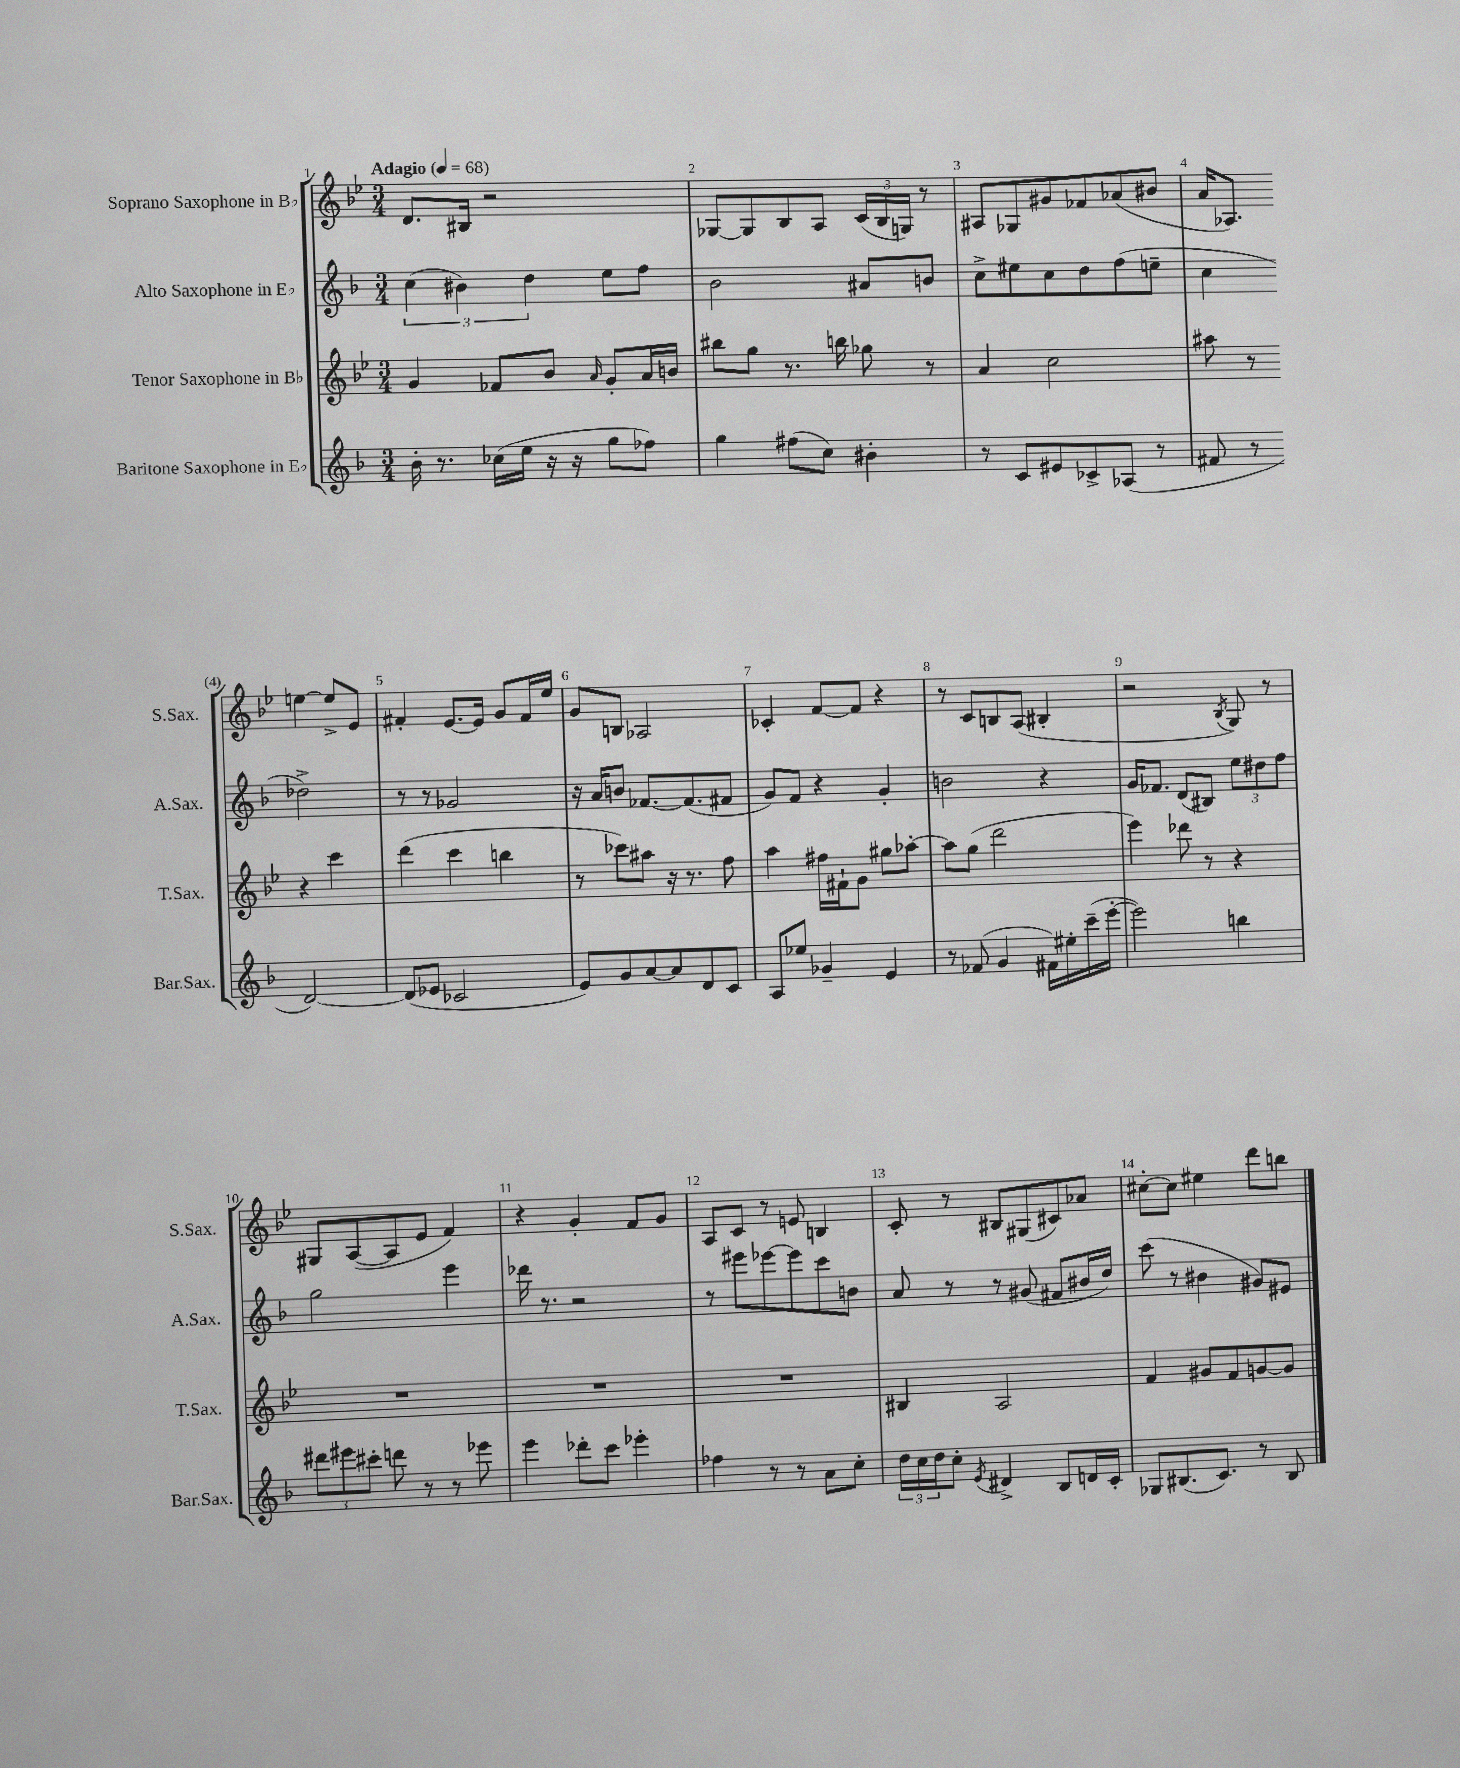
<<
\new StaffGroup <<
\new Staff = "s0" \with { instrumentName = "Soprano Saxophone in Bb" shortInstrumentName = "S.Sax." } {
    \clef treble \key bes \major \numericTimeSignature \time 3/4 \tempo "Adagio" 4 = 68
    d'8. bis16 r2 |
    ges8~ ges8 bes8 a8 \tuplet 3/2 { c'16( bes16 g16) } r8 |
    ais8 ges8 gis'8 fes'8 aes'8( bis'8 |
    a'16 aes8.) e''4~ e''8-> ees'8 |
    fis'4-. ees'8.~ ees'16 g'8 fis'16 ees''16 |
    g'8 b8 aes2 |
    ces'4-. f'8~ f'8 r4 |
    r8 c'8 b8 a8( bis4-. |
    r2 \acciaccatura { bes8 } g8) r8 |
    gis8 a8~( a8 ees'8 f'4) |
    r4 g'4-. f'8 g'8 |
    a8 c'8 r8 e'8 b4 |
    c'8-. r8 bis8 gis8( cis'8) aes'8 |
    cis''8~-. cis''8 eis''4 d'''8 b''8 \bar "|." |
}
\new Staff = "s1" \with { instrumentName = "Alto Saxophone in Eb" shortInstrumentName = "A.Sax." } {
    \clef treble \key f \major \numericTimeSignature \time 3/4
    \tuplet 3/2 { c''4( bis'4) d''4 } e''8 f''8 |
    bes'2 ais'8 b'8 |
    c''8-> eis''8 c''8 d''8 f''8( e''8-- |
    c''4 des''2->) |
    r8 r8 ges'2 |
    r16 a'16 b'8 fes'8.~ fes'8.( fis'8 |
    g'8) f'8 r4 g'4-. |
    b'2 r4 |
    g'16 fes'8. d'8( bis8) \tuplet 3/2 { e''8 dis''8 f''8 } |
    g''2 e'''4 |
    des'''16 r8. r2 |
    r8 eis'''8 ees'''8~ ees'''8 c'''8 b'8 |
    a'8 r8 r8 gis'8( fis'8 bis'16 d''16) |
    c'''8( r8 bis'4 gis'8) eis'8 \bar "|." |
}
\new Staff = "s2" \with { instrumentName = "Tenor Saxophone in Bb" shortInstrumentName = "T.Sax." } {
    \clef treble \key bes \major \numericTimeSignature \time 3/4
    g'4 fes'8 bes'8 \grace { a'16 } g'8-. a'16 b'16 |
    bis''8 g''8 r8. b''16 ges''8 r8 |
    a'4 c''2 |
    ais''8 r8 r4 c'''4 |
    d'''4( c'''4 b''4 |
    r8 ces'''8) ais''8 r16 r8. f''8 |
    a''4 fis''16 fis'16-! g'8 gis''8 aes''8~-. |
    aes''8 g''8( d'''2 |
    ees'''4) des'''8 r8 r4 |
    R2. |
    R2. |
    R2. |
    bis4 a2 |
    f'4 gis'8 f'8 g'8~ g'8 \bar "|." |
}
\new Staff = "s3" \with { instrumentName = "Baritone Saxophone in Eb" shortInstrumentName = "Bar.Sax." } {
    \clef treble \key f \major \numericTimeSignature \time 3/4
    bes'16-. r8. ces''16( e''16 r16 r16 g''8 fes''8) |
    g''4 fis''8( c''8) bis'4-. |
    r8 c'8 eis'8 ces'8-> aes8( r8 |
    fis'8 r8 d'2~) |
    d'8( ees'8 ces'2 |
    e'8) g'8 a'8~ a'8 d'8 c'8 |
    a8 ees''8 ges'4-- e'4 |
    r8 fes'8( g'4 fis'16) eis''16-. c'''16--( e'''16~-. |
    e'''2) b''4 |
    \tuplet 3/2 { dis'''8 eis'''8 cis'''8-. } d'''8 r8 r8 ees'''8 |
    e'''4 des'''8-. c'''8 ees'''4-. |
    fes''4 r8 r8 a'8 c''8-. |
    \tuplet 3/2 { d''16 c''16 d''16 } c''8-. \acciaccatura { e'8 } dis'4-> bes8 d'16 c'16-. |
    ges8 bis8.( c'8.) r8 bis8 \bar "|." |
}
>>
>>
\layout { \context { \Score \override BarNumber.break-visibility = ##(#f #t #t) barNumberVisibility = #all-bar-numbers-visible } }
